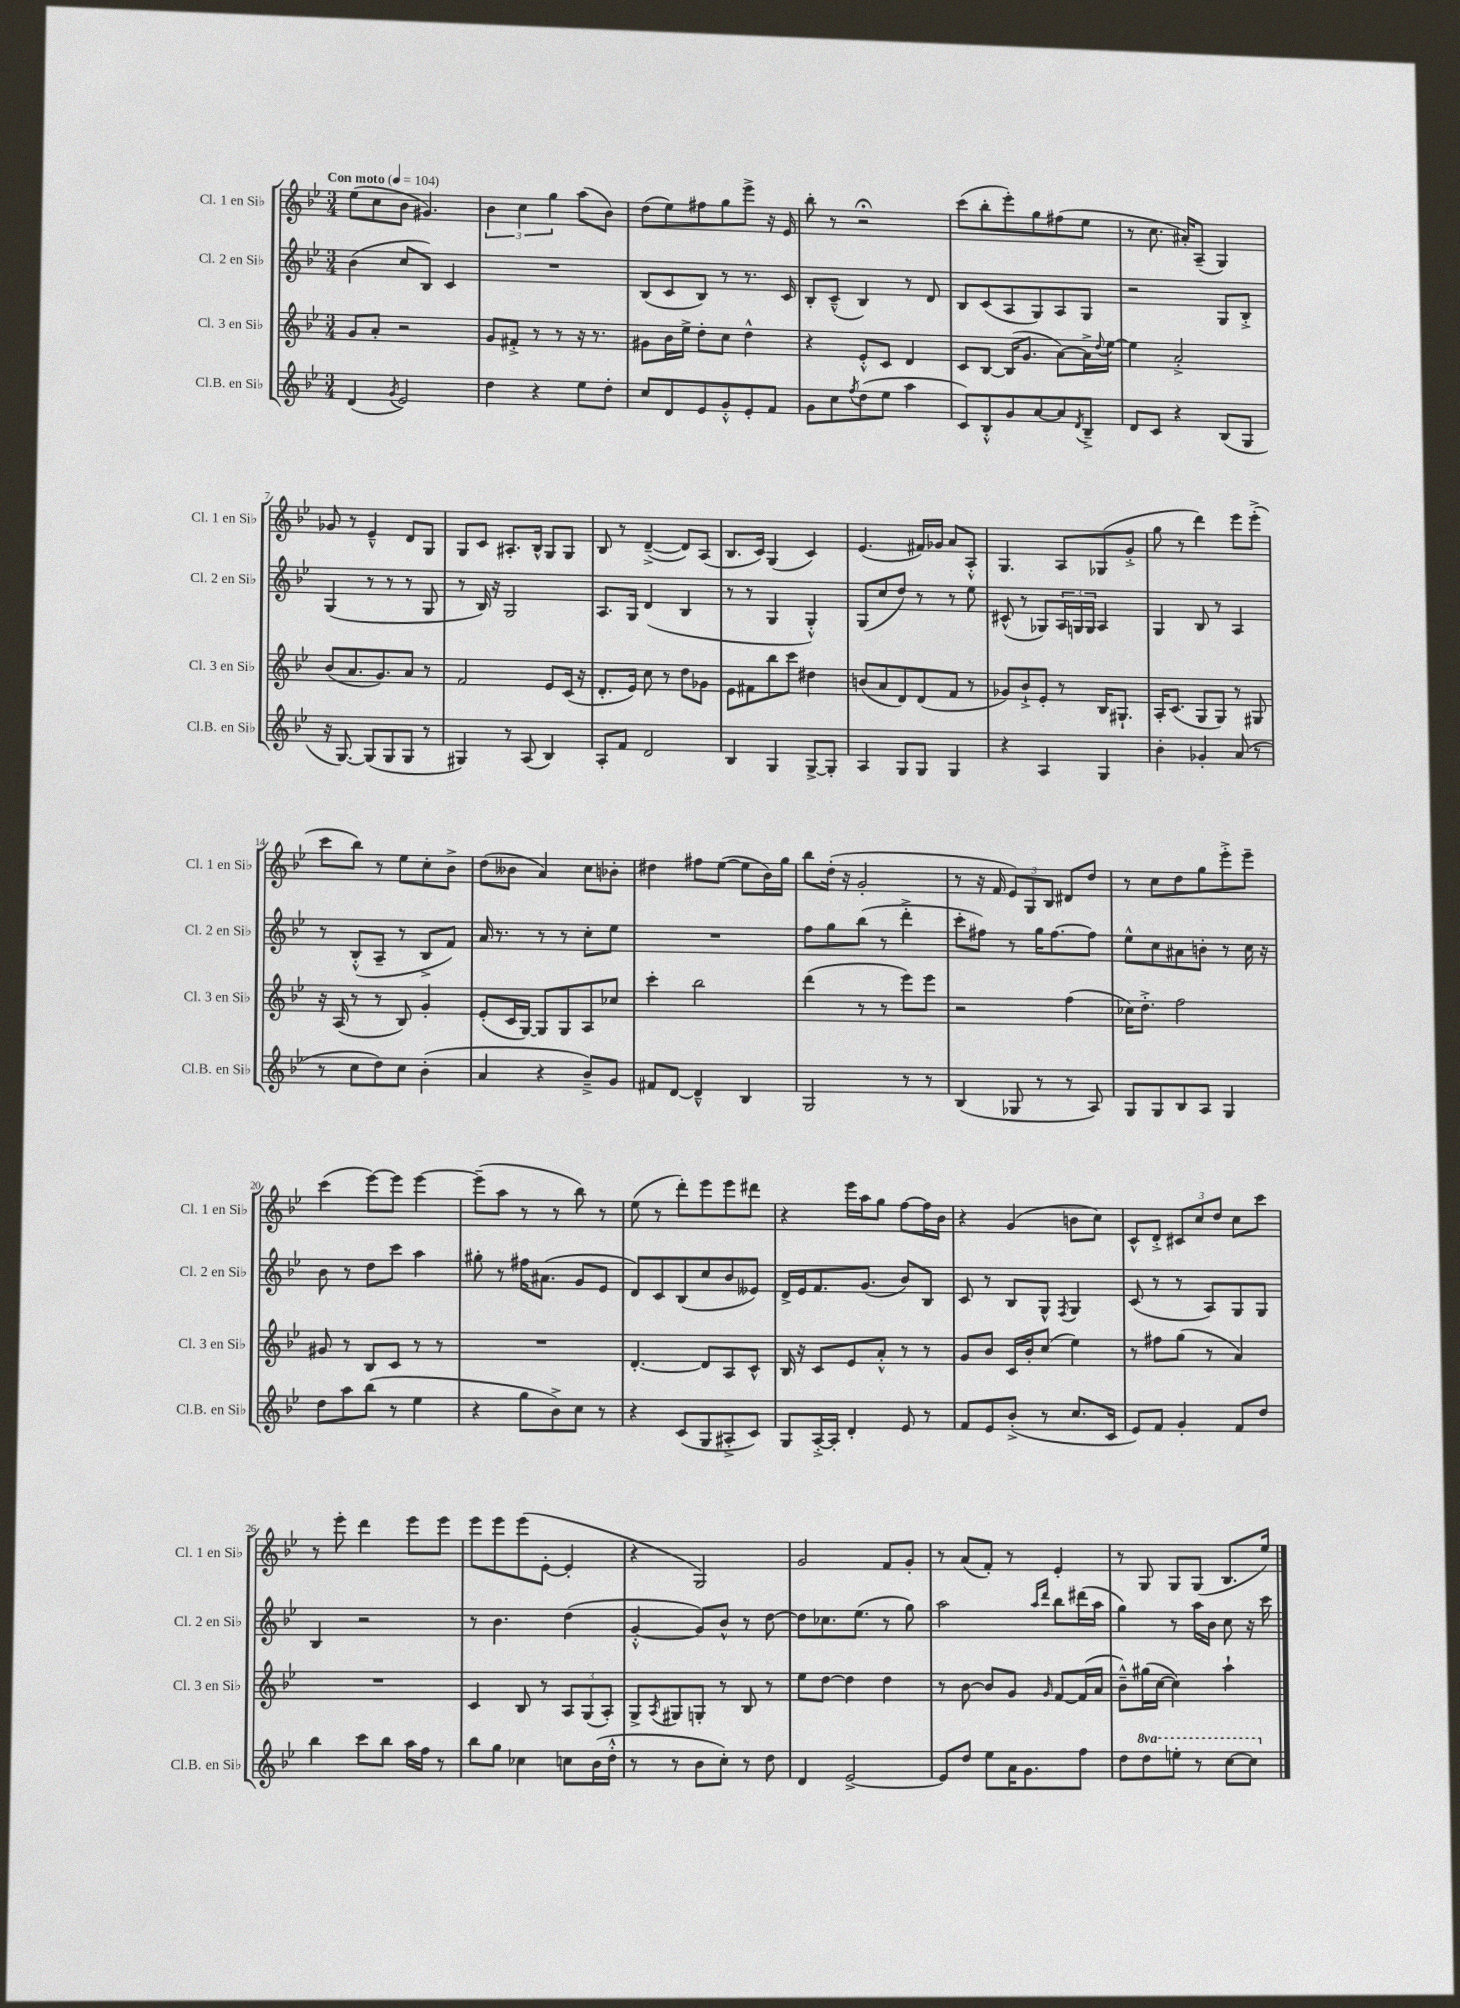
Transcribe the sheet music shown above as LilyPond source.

<<
\new StaffGroup <<
\new Staff = "s0" \with { instrumentName = "Cl. 1 en Sib" shortInstrumentName = "Cl. 1 en Sib" } {
    \clef treble \key bes \major \numericTimeSignature \time 3/4 \tempo "Con moto" 4 = 104
    ees''8( c''8 bes'8 gis'4.) |
    \tuplet 3/2 { bes'4 c''4 g''4 } a''8( bes'8) |
    d''8( ees''8) fis''8 g''8 ees'''8-> r16 ees'16 |
    bes''8-. r8 r2\fermata |
    c'''8( bes''8-. ees'''8-.) g''8 fis''8( ees''8 |
    r8 c''8. ais'16-.) a8--( g4) |
    ges'8 r8 ees'4---^ d'8 g8 |
    g8 c'8 ais8.-. bes16-^ g8 g8 |
    bes8 r8 d'4~--->( d'8) a8( |
    bes8. c'16) g4( c'4) |
    ees'4.( fis'16) ges'16 a'8 a8-.-^ |
    g4. a8 ges8( g'8-.-> |
    g''8 r8 d'''4) ees'''8 ees'''8-.->( |
    c'''8 bes''8) r8 ees''8 c''8-. bes'8-> |
    d''8( beses'8 a'4) c''8 bes'8-. |
    dis''4 fis''8 ees''8~( ees''8 bes'16) g''16 |
    bes''8 d''16-.( r16 g'2-. |
    r8 r16 f'16 \tuplet 3/2 { ees'8) g8 bes8 } dis'8 d''8 |
    r8 c''8 d''8 g''8 ees'''8-.-> ees'''8-- |
    c'''4( ees'''8~) ees'''8 ees'''4~ |
    ees'''8--( a''8 r8 r8 bes''8) r8 |
    ees''8( r8 d'''8-.) ees'''8 ees'''8 dis'''8 |
    r4 ees'''16 a''16 g''8 f''8~ f''16 bes'16 |
    r4 g'4( b'8 c''8) |
    c'8-^ d'8-.-> \tuplet 3/2 { cis'8 c''8 d''8 } c''8 c'''8 |
    r8 ees'''8-. d'''4 ees'''8 ees'''8 |
    ees'''8 ees'''8 ees'''8( ees'8~-. ees'4-. |
    r4 g2) |
    g'2 f'8 g'8-. |
    r8 a'8( f'8-.) r8 ees'4-. |
    r8 g8 g8 g8( bes8. ees''16) \bar "|." |
}
\new Staff = "s1" \with { instrumentName = "Cl. 2 en Sib" shortInstrumentName = "Cl. 2 en Sib" } {
    \clef treble \key bes \major \numericTimeSignature \time 3/4
    bes'4( c''8 bes8) c'4 |
    R2. |
    bes8( c'8 bes8) r8 r8. c'16 |
    bes8-. c'8---^( bes4) r8 d'8 |
    bes8 c'8( a8 g8) a8 g8 |
    r2 g8 bes8-.-> |
    g4( r8 r8 r8 g8 |
    r8 bes16) r16 g2 |
    a8. g16 d'4( bes4 |
    r8 r8 g4 g4-.-^) |
    g8( c''8 d''8) r8 r8 ees''8 |
    cis'8-^( r8 ges8) \tuplet 3/2 { a16 g16 g16 } a4 |
    g4 bes8 r8 a4 |
    r8 bes8-.-^( a8-- r8 bes8-> f'8) |
    a'16 r8. r8 r8 c''8-. ees''8 |
    R2. |
    f''8 g''8 bes''8( r8 d'''4-.-> |
    c'''8-. fis''8) r8 g''16 fis''8.~ fis''8 |
    ees''8-^ c''8 ais'8 b'8-. r8 c''16 r16 |
    bes'8 r8 d''8 c'''8 a''4 |
    gis''8-. r8 fis''16 ais'8.( g'8 ees'8 |
    d'8) c'8 bes8( c''8 bes'8 eeses'8) |
    d'16-> ees'16 f'8. g'8.( bes'8) bes8 |
    c'8 r8 bes8 g8-^ \acciaccatura { f8 } g4 |
    c'8( r8 r8 a8) g8 g8 |
    bes4 r2 |
    r8 bes'4. d''4( |
    g'4~-.-^ g'8) bes'8-^ r8 d''8~ |
    d''8 ces''8. ees''8.( r8 g''8) |
    a''2 \grace { a''16 d'''16 } bes''8 dis'''16( a''16 |
    g''4) r8 a''16 bes'16 c''8 r16 c'''16 \bar "|." |
}
\new Staff = "s2" \with { instrumentName = "Cl. 3 en Sib" shortInstrumentName = "Cl. 3 en Sib" } {
    \clef treble \key bes \major \numericTimeSignature \time 3/4
    g'8 a'8-. r2 |
    g'8 fis'8-.-> r8 r8 r16 r8. |
    gis'8 bes'16 ees''16-> d''8-. c''8 d''4-^ |
    r4 ees'8-.-^ c'8 d'4 |
    c'8 bes8~ bes16( g'8. a'8~) a'16-> \appoggiatura { d''8 } ees''16~ |
    ees''4 a'2-.-> |
    bes'8( a'8. g'8.) a'8 r8 |
    f'2 ees'8 c'16( r16 |
    d'8.-. ees'16) c''8 r8 d''8 ges'8 |
    ees'8 fis'8 bes''8 c'''8 dis''4 |
    b'8( a'8 d'8) d'8( f'8 r8 |
    ges'8) bes'8-!-> ees'8-. r8 bes16 gis8.-! |
    a16-. c'8.( g8 g8) r8 gis8 |
    r16 a16( r8 r8 bes8) g'4-. |
    ees'8-.( c'16 g16~) g8 g8 a8 ces''8 |
    c'''4-. bes''2 |
    d'''4( r8 r8 ees'''8) ees'''8 |
    r2 f''4( |
    ces''16) d''8.-.-> f''2 |
    gis'8 r8 bes8 c'8 r8 r8 |
    R2. |
    d'4.~-. d'8 a8 c'8-^ |
    bes16 r16 c'8 ees'8 a'8-.-^ r8 r8 |
    g'8 bes'8 c'16 bes'16-. c''8( ees''4) |
    r8 fis''8 g''8( r8 a'4) |
    R2. |
    c'4 bes8 r8 \tuplet 3/2 { a8 g8( a8-.) } |
    g8-> \acciaccatura { a8 } gis8 g8-. r8 bes8 r8 |
    ees''8 d''8~ d''4 d''4 |
    r8 bes'8~ bes'8 g'8 \grace { g'16 } f'8~ f'16( a'16 |
    bes'8---^) gis''16( c''16~ c''4) a''4-! \bar "|." |
}
\new Staff = "s3" \with { instrumentName = "Cl.B. en Sib" shortInstrumentName = "Cl.B. en Sib" } {
    \clef treble \key bes \major \numericTimeSignature \time 3/4 \set Staff.ottavationMarkups = #ottavation-simple-ordinals
    d'4( \acciaccatura { g'8 } ees'2) |
    d''4 r4 ees''8 d''8-. |
    c''8 d'8 ees'8 g'8-.-^ ees'8-. f'8 |
    g'8 c''8 \acciaccatura { f''8 } d''8( ees''8 a''4 |
    c'8) bes8-.-^ g'8 a'8~ a'8 \acciaccatura { d'8 } bes8---> |
    d'8 c'8 r4 bes8( g8 |
    r16 g8.~) g8( g8 g8 r8 |
    gis4) r8 a8( bes4) |
    a8-. f'8 d'2 |
    bes4 g4 g8~-> g8-. |
    a4 g8 g8 g4 |
    r4 a4 g4 |
    bes'4-. ges'4-. a'8( r8 |
    r8 c''8 d''8) c''8 bes'4-.( |
    a'4 r4 bes'8--->) g'8 |
    fis'8 d'8~ d'4---^ bes4 |
    g2 r8 r8 |
    bes4( ges8 r8 r8 a8) |
    g8 g8 bes8 a8 g4 |
    d''8 a''8 bes''8( r8 ees''4 |
    r4 g''8 bes'8->) c''8 r8 |
    r4 c'8( g8 ais8-.-> c'8) |
    g8 a16~-.-> a16-. d'4-. ees'8 r8 |
    f'8 ees'8 bes'8-.->( r8 c''8. c'16 |
    ees'8) f'8 g'4-. f'8 d''8 |
    bes''4 c'''8 bes''8 a''16 f''16 r8 |
    bes''8 g''8 ces''4 c''8 bes'16( d''16-.-^ |
    r8 r8 bes'8 c''8-.) r8 d''8 |
    d'4 ees'2~-> |
    ees'8 d''8 ees''8 a'16 g'8. f''8 |
    d''8 \ottava #1 d'''8 e'''8-. r8 c'''8~ c'''8 \ottava #0 \bar "|." |
}
>>
>>
